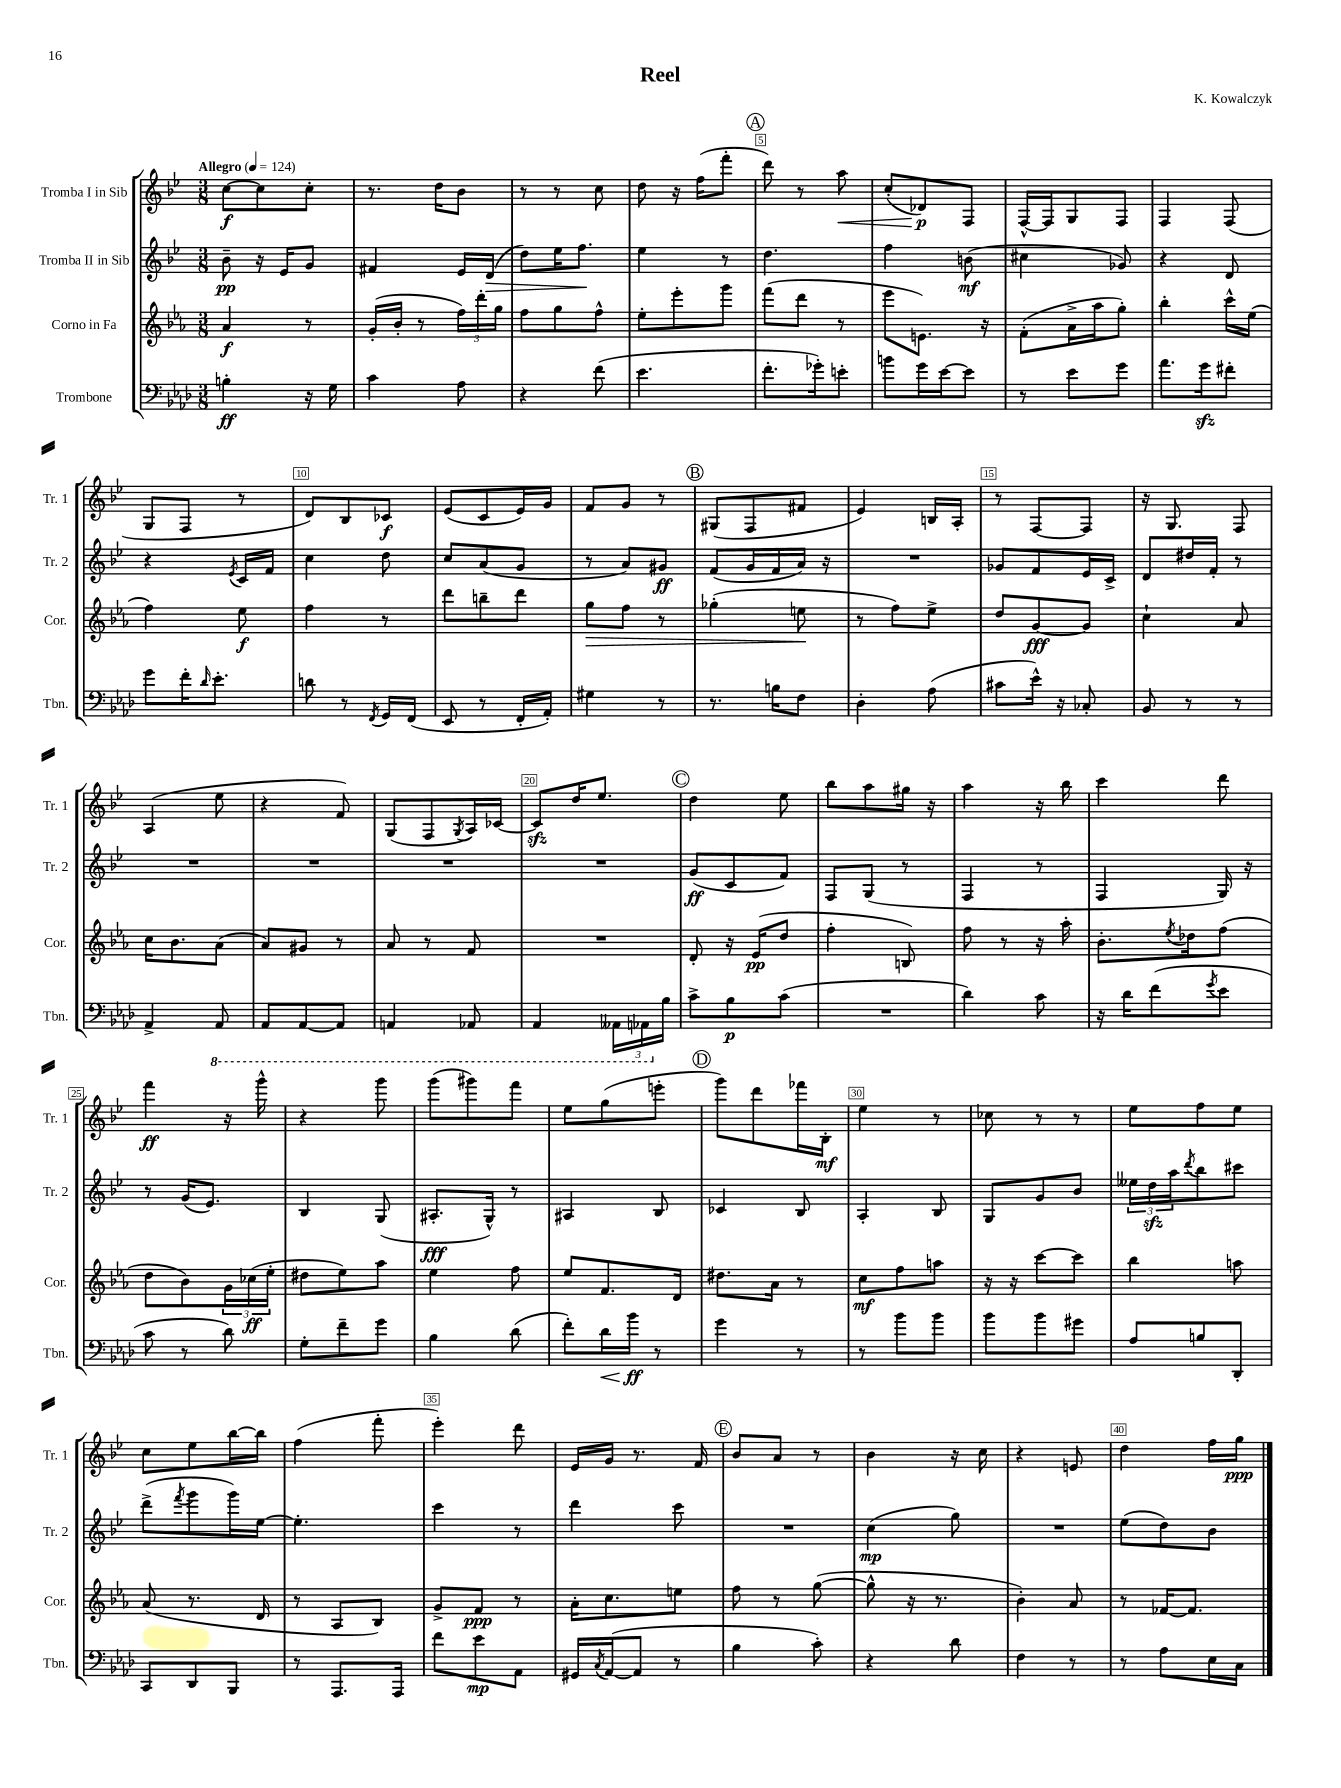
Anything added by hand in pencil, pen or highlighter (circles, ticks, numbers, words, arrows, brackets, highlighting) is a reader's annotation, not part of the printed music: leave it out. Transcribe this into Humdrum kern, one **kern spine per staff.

**kern	**kern	**kern	**kern
*staff4	*staff3	*staff2	*staff1
*clefF4	*clefG2	*clefG2	*clefG2
*k[b-e-a-d-]	*k[b-e-a-]	*k[b-e-]	*k[b-e-]
*M3/8	*M3/8	*M3/8	*M3/8
*MM124	*MM124	*MM124	*MM124
4B'	4a-	8b-~	[8cc
.	.	16r	8cc]
.	.	16e-	.
16r	8r	8g	8cc'
16G	.	.	.
=	=	=	=
4c	(16g'	4f#	8.r
.	16b-'	.	.
.	8r	.	.
.	.	.	16dd
8A-	24ff)	16e-	8b-
.	24ddd'	.	.
.	.	(16d	.
.	24gg	.	.
=	=	=	=
4r	8ff	8dd)	8r
.	8gg	16ee-	8r
.	.	8.ff	.
(8f	8ff^^	.	8cc
=	=	=	=
4.e-	8ee-'	4ee-	8dd
.	8eee-'	.	16r
.	.	.	(16ff
.	8ggg	8r	8fff'
=	=	=	=
8.f'	(8fff	4.dd	8ddd)
.	8ddd	.	8r
16g-')	.	.	.
8e'	8r	.	8aa
=	=	=	=
8b	8eee-	4ff	(8cc'
16g	8.e)	.	8d-)
[16e-	.	.	.
8e-]	.	(8b	8F
.	16r	.	.
=	=	=	=
8r	(8f'	4cc#	[16F^^
.	.	.	16F]
8e-	16a-^	.	8G
.	16aa-	.	.
8g	8gg')	8g-)	8F
=	=	=	=
8.a-	4bb-'	4r	4F
16g	.	.	.
8f#'	16ccc^^	8d	(8F
.	(16ee-	.	.
=	=	=	=
8g	4ff)	4r	8G
16f'	.	.	8F
16qqd-	.	.	.
8.e-'	.	.	.
.	.	8qe-	.
.	8ee-	16c	8r
.	.	16f	.
=	=	=	=
8d	4ff	4cc	8d)
8r	.	.	8B-
8qFF	.	.	.
16GG	8r	8dd	8c-
(16FF	.	.	.
=	=	=	=
8EE-	8ddd	8cc	(8e-
8r	8bb~	(8a	8c
16FF'	8ddd	8g	16e-)
16AA-')	.	.	16g
=	=	=	=
4G#	8gg	8r	8f
.	8ff	8a)	8g
8r	8r	8g#	8r
=	=	=	=
8.r	(4gg-'	(8f	(8G#
.	.	16g	8F
16B	.	16f	.
8F	8ee	16a)	8f#
.	.	16r	.
=	=	=	=
4D-'	8r	4.r	4e-)
.	8ff)	.	.
(8A-	8ee-^	.	16B
.	.	.	16A'
=	=	=	=
8c#	8dd	8g-	8r
16e-^^)	[8g	8f	[8F
16r	.	.	.
8C-'	8g]	16e-	8F]
.	.	16c^	.
=	=	=	=
8BB-	4cc`	8d	16r
.	.	.	8.G
8r	.	16dd#	.
.	.	16f'	.
8r	8a-	8r	8F
=	=	=	=
4AA-^	16cc	4.r	(4A
.	8.b-	.	.
8AAA-	(8a-	.	8ee-
=	=	=	=
8AAA-	8a-)	4.r	4r
[8AAA-	8g#	.	.
8AAA-]	8r	.	8f)
=	=	=	=
4AAA	8a-	4.r	(8G
.	8r	.	8F
.	.	.	8qG
8AAA-	8f	.	16A)
.	.	.	[16c-
=	=	=	=
4AAA-	4.r	4.r	8c-]
.	.	.	16dd
.	.	.	8.ee-
24AAA--	.	.	.
24AAA-	.	.	.
24B-	.	.	.
=	=	=	=
8c^	8d'	(8g	4dd
8B-	16r	8c	.
.	(16e-	.	.
(8c	8dd	8f)	8ee-
=	=	=	=
4.r	4ff'	8F	8bb-
.	.	(8G	8aa
.	8B)	8r	16gg#
.	.	.	16r
=	=	=	=
4d-)	8ff	4F	4aa
.	8r	.	.
8c	16r	8r	16r
.	16aa-'	.	16bb-
=	=	=	=
16r	8.b-'	4F	4ccc
16d-	.	.	.
(8f	.	.	.
.	8qee-	.	.
.	16dd-	.	.
8qg	.	.	.
8e-	(8ff	16G)	8ddd
.	.	16r	.
=	=	=	=
8c	8dd	8r	4fff
8r	8b-)	(16g	.
.	.	8.e-)	.
8d-)	24g	.	16r
.	(24cc-	.	.
.	.	.	16ggg^^
.	24ee-'	.	.
=	=	=	=
8G'	8dd#	4B-	4r
8f~	8ee-)	.	.
8g	8aa-	(8G	8ggg
=	=	=	=
4B-	4ee-	8.A#'	(8ggg
.	.	.	8ggg#)
.	.	16G^^)	.
(8d-	8ff	8r	8fff
=	=	=	=
8f')	8ee-	4A#	8ee-
16d-	8.f	.	(8gg
16b-	.	.	.
8r	.	8B-	8eee'
.	16d	.	.
=	=	=	=
4g	8.dd#	4c-	8ggg)
.	.	.	8ddd
.	16a-	.	.
8r	8r	8B-	16fff-
.	.	.	16B-'
=	=	=	=
8r	8cc	4A'	4ee-
8b-	8ff	.	.
8b-	8aa	8B-	8r
=	=	=	=
8b-	16r	8G	8cc-
.	16r	.	.
8b-	[8ccc	8g	8r
8g#	8ccc]	8b-	8r
=	=	=	=
8A-	4bb-	24ee--	8ee-
.	.	24dd	.
.	.	24aa	.
.	.	8qddd	.
8B	.	8bb-	8ff
8DD-'	8aa	8ccc#	8ee-
=	=	=	=
8CC	(8a-	(8ddd^	8cc
.	.	8qfff	.
8DD-	8.r	8ggg	8ee-
8BBB-	.	16ggg)	[16bb-
.	16d	[16ee-	16bb-]
=	=	=	=
8r	8r	4.ee-']	(4ff
8.AAA-	8A-	.	.
.	8B-)	.	8fff'
16AAA-	.	.	.
=	=	=	=
8f	8g^	4ccc	4eee-')
8e-	8f	.	.
8AA-	8r	8r	8ddd
=	=	=	=
16GG#	16a-'	4ddd	16e-
8qC	.	.	.
([16AA-	8.cc	.	16g
8AA-]	.	.	8.r
8r	8ee	8ccc	.
.	.	.	16f
=	=	=	=
4B-	8ff	4.r	8b-
.	8r	.	8a
8c')	([8gg	.	8r
=	=	=	=
4r	8gg^^]	(4cc	4b-
.	16r	.	.
.	8.r	.	.
8d-	.	8gg)	16r
.	.	.	16cc
=	=	=	=
4F	4b-')	4.r	4r
8r	8a-	.	8e
=	=	=	=
8r	8r	(8ee-	4dd
8A-	[16f-	8dd)	.
.	8.f-]	.	.
16E-	.	8b-	16ff
16C	.	.	16gg
==	==	==	==
*-	*-	*-	*-
